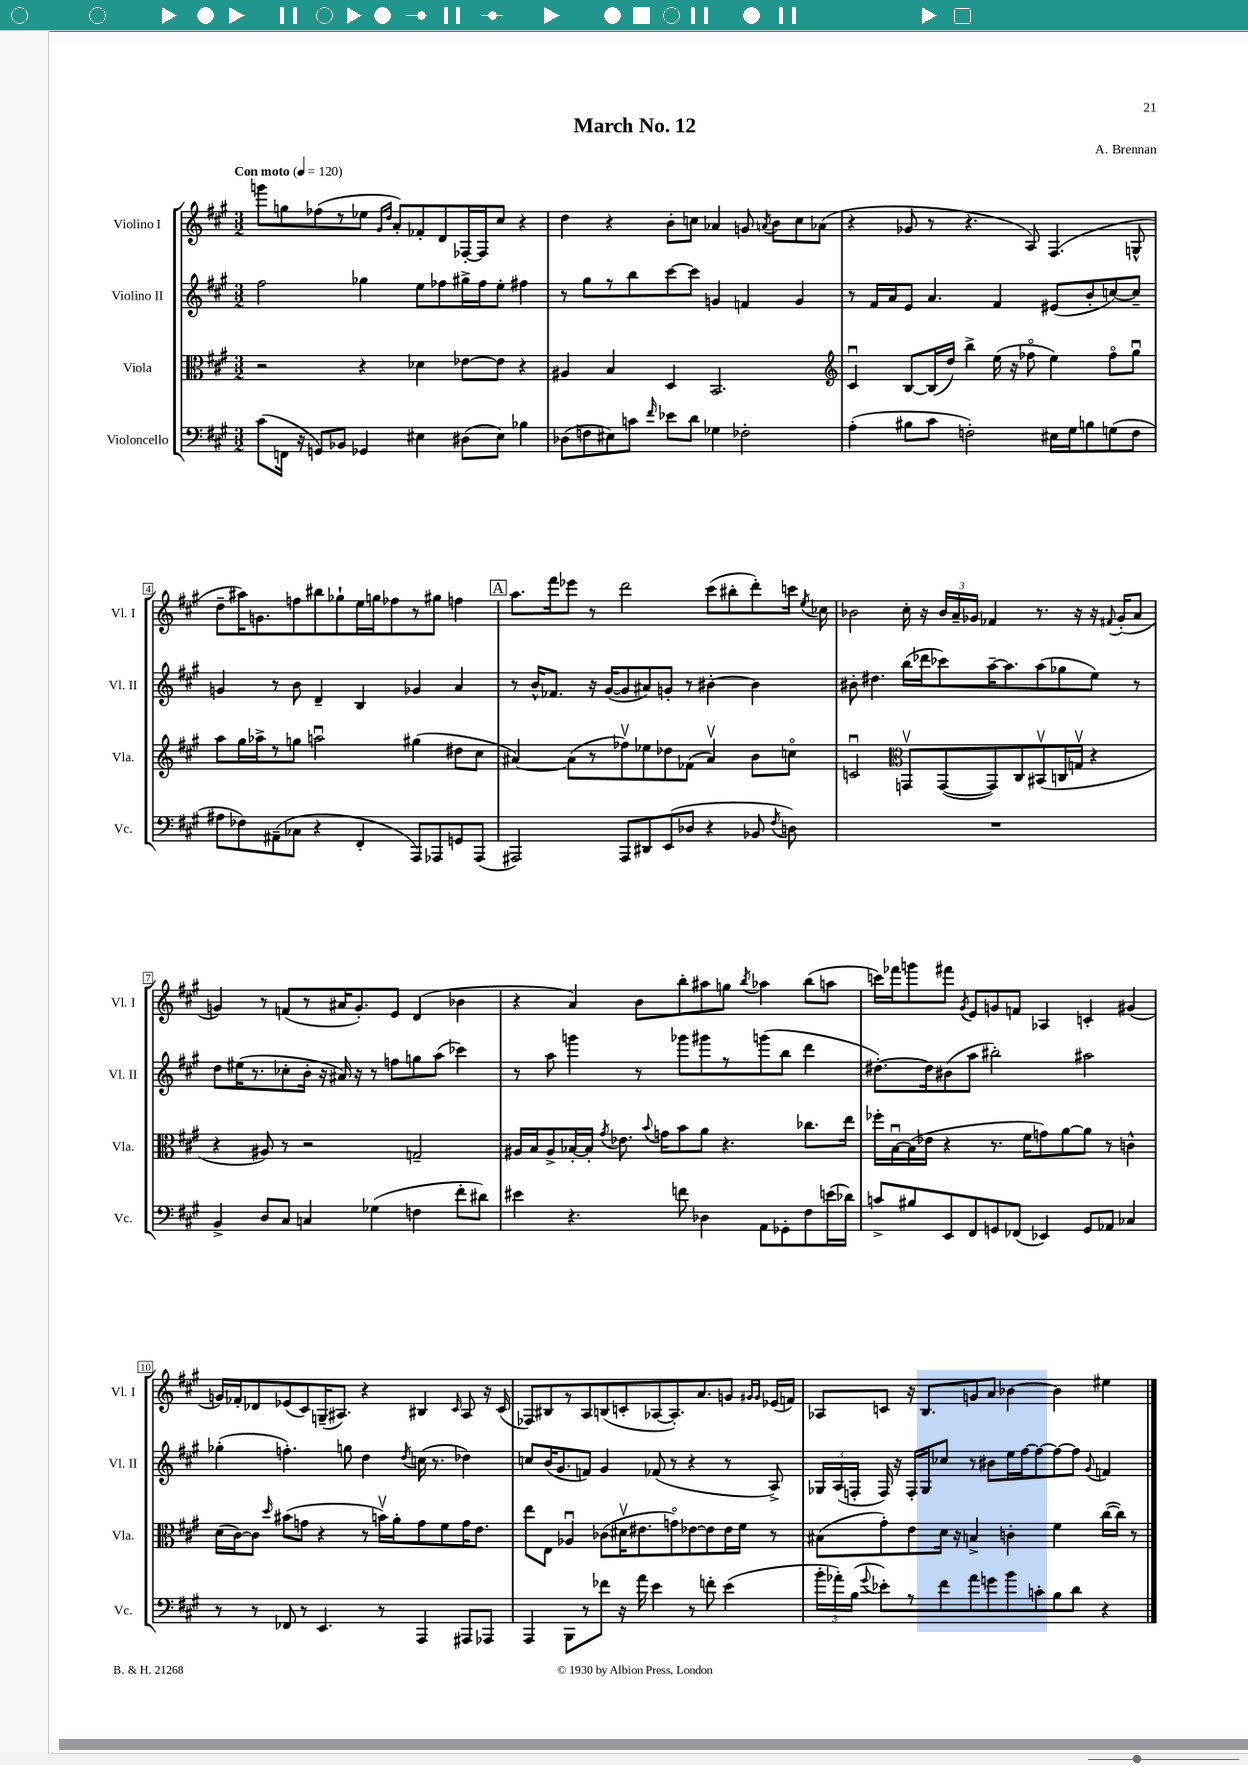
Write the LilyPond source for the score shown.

\header { title = "March No. 12" composer = "A. Brennan" }
<<
\new StaffGroup <<
\new Staff = "s0" \with { instrumentName = "Violino I" shortInstrumentName = "Vl. I" } {
    \clef treble \key a \major \numericTimeSignature \time 3/2 \tempo "Con moto" 4 = 120
    \autoBeamOff g'''8[ g''8 fes''8( r8 ees''8] \grace { gis'16[ d''16] } a'8[-.) fes'8-. d'8 fes16~-. fes16 cis''8] r4 |
    d''4 r4 b'8[-. c''8] aes'4 g'8 \acciaccatura { a'8 } b'8[ c''8 aes'8]( |
    r4 ges'8 r8 r4. a8) fis4.( g8-^ |
    d''8[-- ais''16) g'8. f''8 bis''8 ges''8-! e''16 g''16 fes''8 r8 gis''8] f''4 |
    \mark \markup { \box "A" } a''8.[ fis'''16 ees'''8] r8 d'''2 cis'''8[( bis''8-. d'''8-.) c'''16] \acciaccatura { e''8 } ces''16 |
    bes'2 cis''16-. r16 \tuplet 3/2 { bes'16[ a'16-- ges'16] } fes'4 r8. r16 r16 \appoggiatura { fis'8 } ges'16[-.( a'8] |
    g'4) r8 f'8[( r8 ais'16 g'8.-.) e'8] d'4( bes'4 |
    r4 a'4) b'8[ b''8-. ais''8 g''8] \acciaccatura { b''8 } aes''4 b''8[( a''8] |
    c'''16[) fes'''16 g'''8 fis'''8] \acciaccatura { gis'8 } e'8[ g'8 f'8] aes4 c'4-. gis'4( |
    g'16[) fes'16-. des'8 ees'8( cis'8) g16--( ais8.]) r4 bis4 \grace { cis'16 } ais8 r16 cis'16( |
    fes8[) bis8 r8 a8 b8( c'8-. aes8~ aes8.-.) a'8. g'8] \grace { gis'16[ gis'16] } ees'16[( f'16]) |
    aes8[ c'8] r16 b8.[ g'8 a'8] bes'4~ bes'4 eis''4 \bar "|." |
}
\new Staff = "s1" \with { instrumentName = "Violino II" shortInstrumentName = "Vl. II" } {
    \clef treble \key a \major \numericTimeSignature \time 3/2
    \autoBeamOff fis''2 ges''4 e''8[ fes''8 gis''16-> fes''16 e''8]-. fis''4 |
    r8 gis''8[ r8 b''8 cis'''8~ cis'''8] g'4 f'4 g'4 |
    r8 fis'16[ a'16 e'8] a'4. fis'4 eis'8[( b'8-. c''8~) c''8]-- |
    g'4 r8 b'8 d'4-- b4 ges'4 a'4 |
    \mark \markup { \box "A" } r8 b'16[-^ fes'8.] r16 gis'16[~( gis'8 ais'8) g'8]-. r8 bis'4~-. bis'4 |
    bis'8-. dis''4. b''16[( des'''16 ces'''8) a''16~-- a''8. a''8( ges''8 e''8]) r8 |
    d''8[ eis''16( r8. ces''8-. b'16]-. r16 ais'16) r16 r8 f''8[ g''8 a''8]( ces'''4) |
    r8 a''8 g'''4 r8 ges'''8[ gis'''8 r8 g'''8( b''8] d'''4 |
    dis''8.[~-.) dis''16 bis'8( a''8] bis''2-.) ais''2 |
    ges''4-.( f''4.-.) g''8 d''4 \acciaccatura { d''8 } c''16( r8. des''4) |
    c''8[ b'16( gis'8. f'8]) gis'4 fes'8( r8 r4 r8 a8->) |
    \tuplet 3/2 { ges16[ a16( f16]-. } f16) r16 f16[-. ges16 ces''8] r8 bis'8[ e''16 fis''16~ fis''8~ fis''8~ fis''8] \appoggiatura { gis'8 } f'4 \bar "|." |
}
\new Staff = "s2" \with { instrumentName = "Viola" shortInstrumentName = "Vla." } {
    \clef alto \key a \major \numericTimeSignature \time 3/2
    \autoBeamOff r2 r4 des'4 ees'8[~ ees'8] r4 |
    ais4 b4 d4 b,2. |
    \clef treble cis'4\downbow b8[~ b16( d''16]) b''4-> e''16( r16 fes''8\flageolet e''4) fes''8[\flageolet gis''8]\downbow |
    a''8[ gis''16 aes''16-> r8 g''8] a''2\downbow gis''4( dis''8[ cis''8] |
    \mark \markup { \box "A" } ais'4~) ais'8[( r8 fes''8\upbow) ees''8 des''8 fes'8]( ais'4\upbow) b'8[ c''8]\flageolet |
    c'2\downbow \clef alto g,8[\upbow g,8~( g,8) cis8 bis,8\upbow( c16 g16]\upbow r4 |
    r4 ais8) r8 r2 g2-- |
    ais16[ b16 ais8-> bes16~-. bes16]-. \acciaccatura { gis'8 } ees'8. \appoggiatura { b'8 } g'16[ b'8 a'8] r4. ces''8.[ e''16] |
    fes''16[-. b16~\downbow b16( ees'16] r4 r8. fis'16[ g'8) a'8~ a'8] r8 c'4-^ |
    d'16[( cis'16~) cis'8] \grace { d''16 } bis'8[( g'8] r4 r8 b'16[\upbow) a'16-. g'8 fis'8 g'16 e'8.] |
    e''8[ e8] aes4\downbow ces'8[( dis'16\upbow eis'8. g'8\flageolet) ees'8~ ees'8 ees'16 fis'16] r8 |
    bis8[( gis'8-.) e'8 d'16] r16 b4-> c'4-. fis'4 cis''16[~( cis''16]) r8 \bar "|." |
}
\new Staff = "s3" \with { instrumentName = "Violoncello" shortInstrumentName = "Vc." } {
    \clef bass \key a \major \numericTimeSignature \time 3/2
    \autoBeamOff cis'8[( f,16] r16 g,8[) bes,8] ges,4 eis4 dis8[( eis8]) bes4 |
    des8[( f8 eis8) c'8] \grace { fis'16 } ees'8[ d'8] ges4 fes2-. |
    a4-.( bis8[ cis'8] f2-.) eis16[ gis16 b8 g8( f8] |
    ais8[ fes8) ais,8--( ces8] r4 fis,4-. a,,8[) aes,,8 g,8 aes,,8]( |
    \mark \markup { \box "A" } ais,,2) ais,,8[ dis,8 e,8( des8] r4 bes,8 \acciaccatura { fis8 } d8) |
    R1. |
    b,4-> d8[ cis8] c4 ges4( f4 fis'8[-. dis'8]) |
    eis'4 r4. f'8 des4 a,8[ ges,8-. fis8 e'16( des'16]) |
    c'8[-> bis8 e,8 fis,8 g,8 fes,8]( ees,4) g,8[ aes,8] ces4 |
    r8 r8 fes,8 r8 e,4. r8 a,,4 ais,,8[ aes,,8] |
    a,,4 b,,8[ r8 fes'8] r16 a'16 e'4 r8 f'8-. e'4( |
    \tuplet 3/2 { b'16[-. aes'16-.) b16]( } \appoggiatura { gis'8 } ees'8[-.) r8 fis'8 aes'8 g'8 b'8 c'8-. b8 d'8] r4 \bar "|." |
}
>>
>>
\layout { \context { \Score \override BarNumber.stencil = #(make-stencil-boxer 0.1 0.3 ly:text-interface::print) } }
